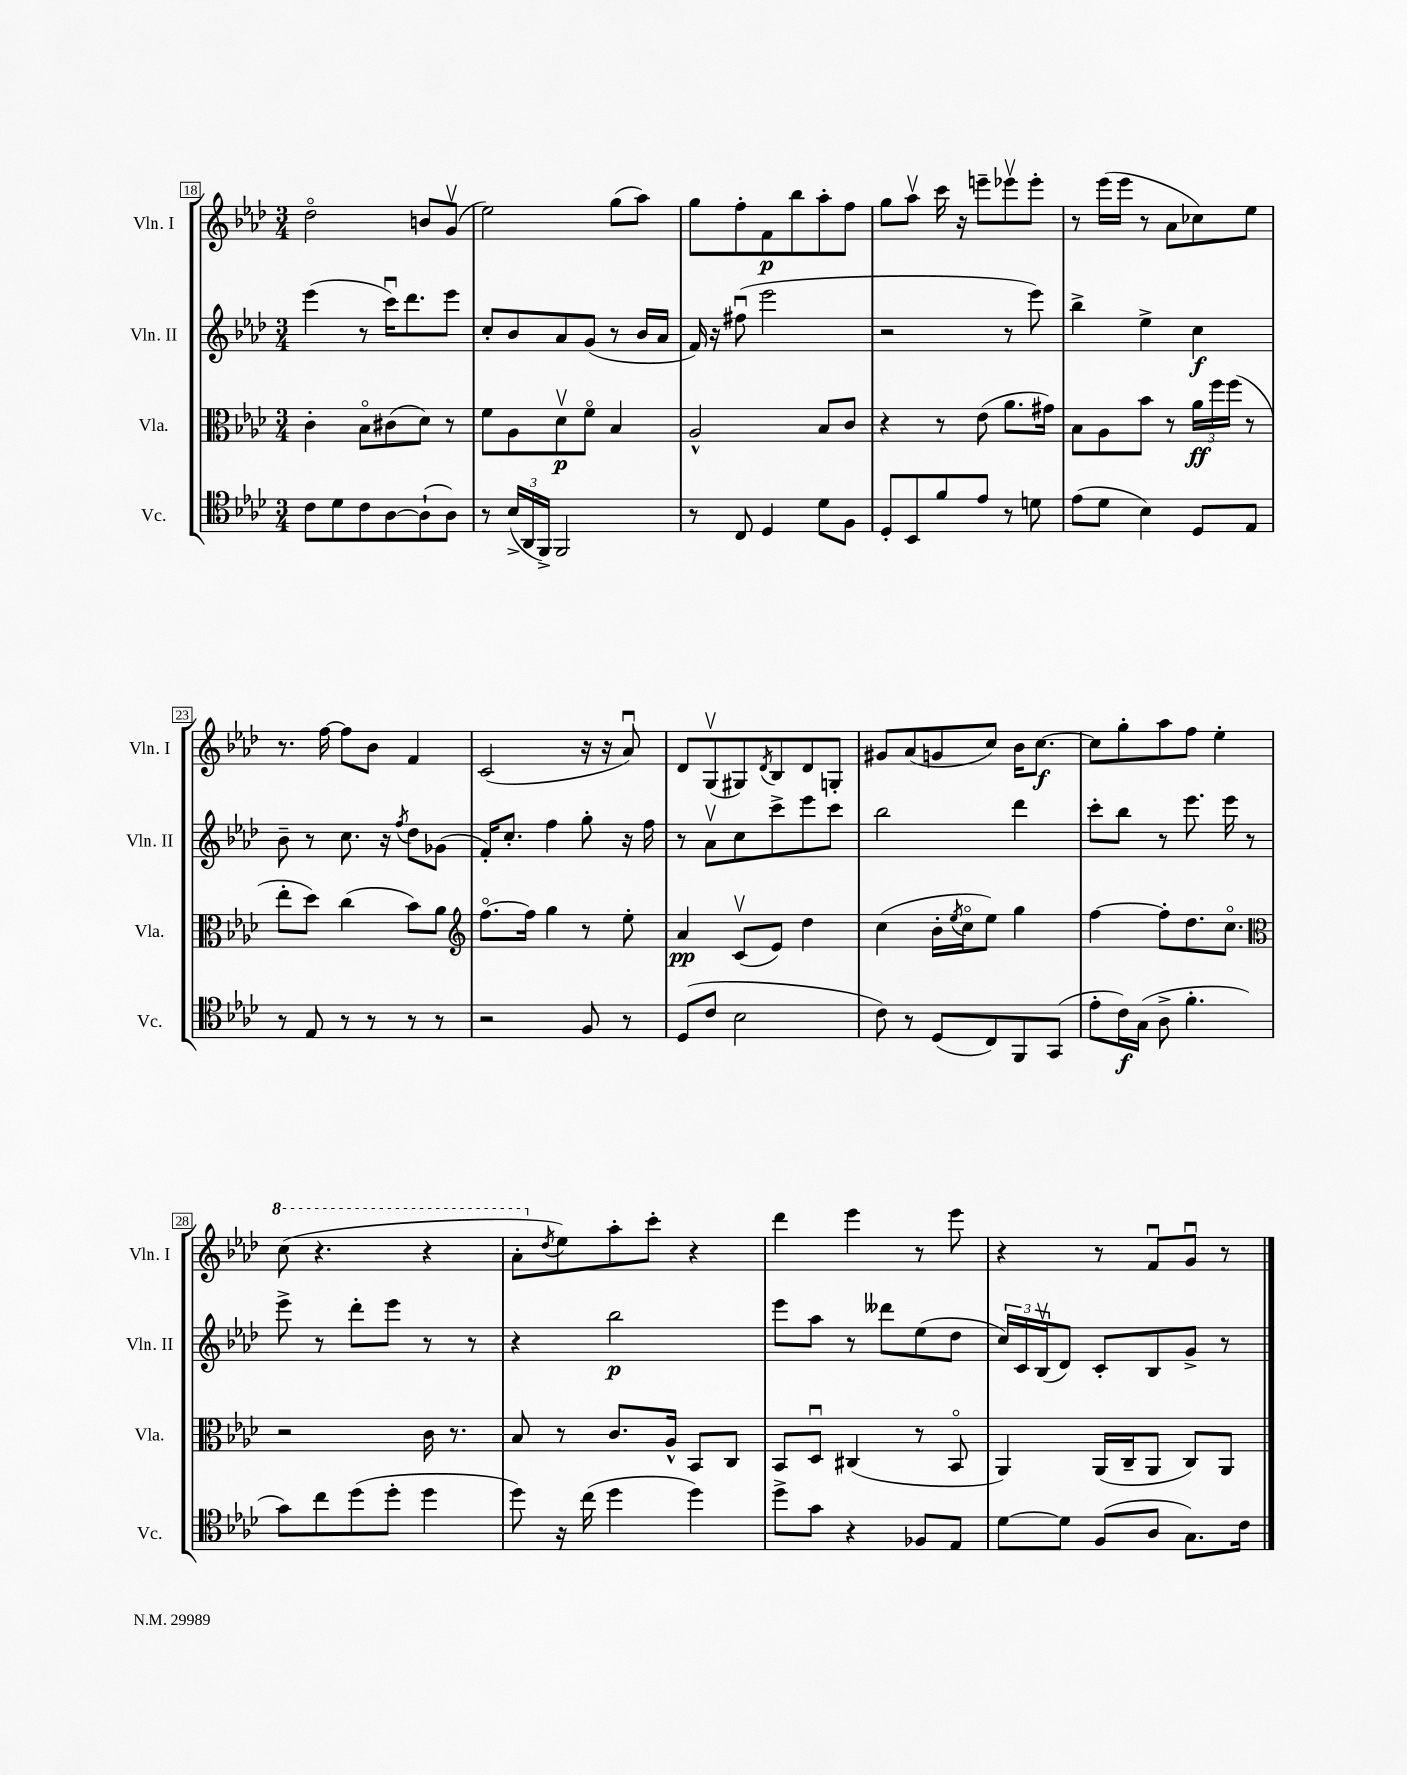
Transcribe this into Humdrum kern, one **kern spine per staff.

**kern	**kern	**kern	**kern
*staff4	*staff3	*staff2	*staff1
*clefC4	*clefC3	*clefG2	*clefG2
*k[b-e-a-d-]	*k[b-e-a-d-]	*k[b-e-a-d-]	*k[b-e-a-d-]
*M3/4	*M3/4	*M3/4	*M3/4
8c\L	4c'\	(4eee-\	2dd-o\
8d-\	.	.	.
8c\	8B-o\L	8r	.
[8A-\	(8c#\	16cccu\LK)	.
.	.	8.ddd-\	.
(8A-`\]	8d-\J)	.	8b/L
8A-\J)	8r	8eee-\J	(8gv/J
=	=	=	=
8r	8f\L	8cc'/L	2ee-\)
(24B-^/LL	8A-\	8b-/	.
24AA-/	.	.	.
24FF^/JJ)	.	.	.
2FF/	8d-v\	8a-/	.
.	8fo\J	(8g/J	.
.	4B-/	8r	(8gg\L
.	.	16b-/LL	8aa-\J)
.	.	16a-/JJ	.
=	=	=	=
8r	2A-^^/	16f/)	8gg\L
.	.	16r	.
8C/	.	(8ff#u\	8ff'\
4D-/	.	2eee-\	8f\
.	.	.	8bb-\
8d-\L	8B-/L	.	8aa-'\
8F\J	8c/J	.	8ff\J
=	=	=	=
8D-'/L	4r	2r	8gg\L
8BB-/	.	.	8aa-v\J
8f/	8r	.	16ccc\
.	.	.	16r
8e-/J	(8e-\	.	8eee~\L
8r	8.a-\L	8r	8eee-v\
8d\	.	8eee-\)	8eee-'\J
.	16g#\Jk)	.	.
=	=	=	=
(8e-\L	8B-\L	4bb-^\	8r
8d-\J	8A-\	.	(16eee-\LL
.	.	.	16eee-\JJ
4B-\)	8b-\J	4ee-^\	8r
.	8r	.	8a-\L
8D-/L	24a-\LL	4cc\	8cc-\)
.	24ff\	.	.
.	(24ff\JJ	.	.
8E-/J	8r	.	8ee-\J
=	=	=	=
8r	8ee-'\L	8b-~\	8.r
8E-/	8dd-\J)	8r	.
.	.	.	[16ff\
8r	(4cc\	8.cc\	8ff\]L
8r	.	.	8b-\J
.	.	16r	.
.	.	8qff/	.
8r	8b-\L)	8dd-\L	4f/
8r	8a-\J	(8g-\J	.
=	=	=	=
*	*clefG2	*	*
2r	[8.ffo\L	16f'/LK)	(2c/
.	.	8.cc'/J	.
.	16ff\]Jk	.	.
.	4gg\	4ff\	.
8F/	8r	8gg'\	16r
.	.	.	16r
8r	8ee-'\	16r	8a-u/)
.	.	16ff\	.
=	=	=	=
(8D-/L	4a-/	8r	8d-/L
8c/J	.	8a-v\L	(8Gv/
2B-\	(8cv/L	8cc\	8G#/)
.	.	.	8qd-/
.	8e-/J)	8ccc^\	8B-/
.	4dd-\	8eee-\	8d-/
.	.	8ccc\J	8G'/J
=	=	=	=
8c\)	(4cc\	2bb-\	8g#/L
8r	.	.	(8a-/
(8D-/L	16b-'\LL	.	8g/
.	8qee-/	.	.
.	16cco\J	.	.
8C/)	8ee-\J)	.	8cc/J)
8FF/	4gg\	4ddd-\	16b-\LK
.	.	.	[8.cc\J
(8GG/J	.	.	.
=	=	=	=
8e-'\L	[4ff\	8ccc'\L	8cc\]L
16c\L)	.	8bb-\J	8gg'\
(16G\JJ	.	.	.
8A-^\	8ff'\]L	8r	8aa-\
4.f'\	8.dd-\	8.eee-\	8ff\J
.	.	.	4ee-'\
.	8.cco\J	16eee-\	.
.	.	8r	.
=	=	=	=
*	*clefC3	*	*
8g\L)	2r	8eee-^\	(8ccc\
8cc\	.	8r	4.r
(8dd-\	.	8ddd-'\L	.
8dd-'\J	.	8eee-\J	.
4dd-\	16c\	8r	4r
.	8.r	.	.
.	.	8r	.
=	=	=	=
8dd-\)	8B-/	4r	8aa-'\L
.	.	.	8qdd-/
16r	8r	.	8ee-\)
(16cc\	.	.	.
4dd-\	8.c/L	2bb-\	8aa-'\
.	.	.	8ccc'\J
.	16A-^^/Jk	.	.
4dd-\)	8BB-/L	.	4r
.	8C/J	.	.
=	=	=	=
8dd-^\L	8BB-/L	8eee-\L	4ddd-\
8g\J	8D-u/J	8aa-\J	.
4r	(4C#/	8r	4eee-\
.	.	8ddd--\L	.
8F-/L	8r	(8ee-\	8r
8E-/J	8BB-o/	8dd-\J	8eee-\
=	=	=	=
[8d-\L	4AA-/)	24cc/LL)	4r
.	.	24c/	.
.	.	(24B-v/J	.
8d-\]J	.	8d-/J)	.
(8F/L	(16AA-/LL	8c'/L	8r
.	16C~/J	.	.
8A-/J	8AA-/J	8B-/	8fu/L
8.G\L)	8C/L)	8g^/J	8gu/J
.	8AA-/J	8r	8r
16c\Jk	.	.	.
==	==	==	==
*-	*-	*-	*-
